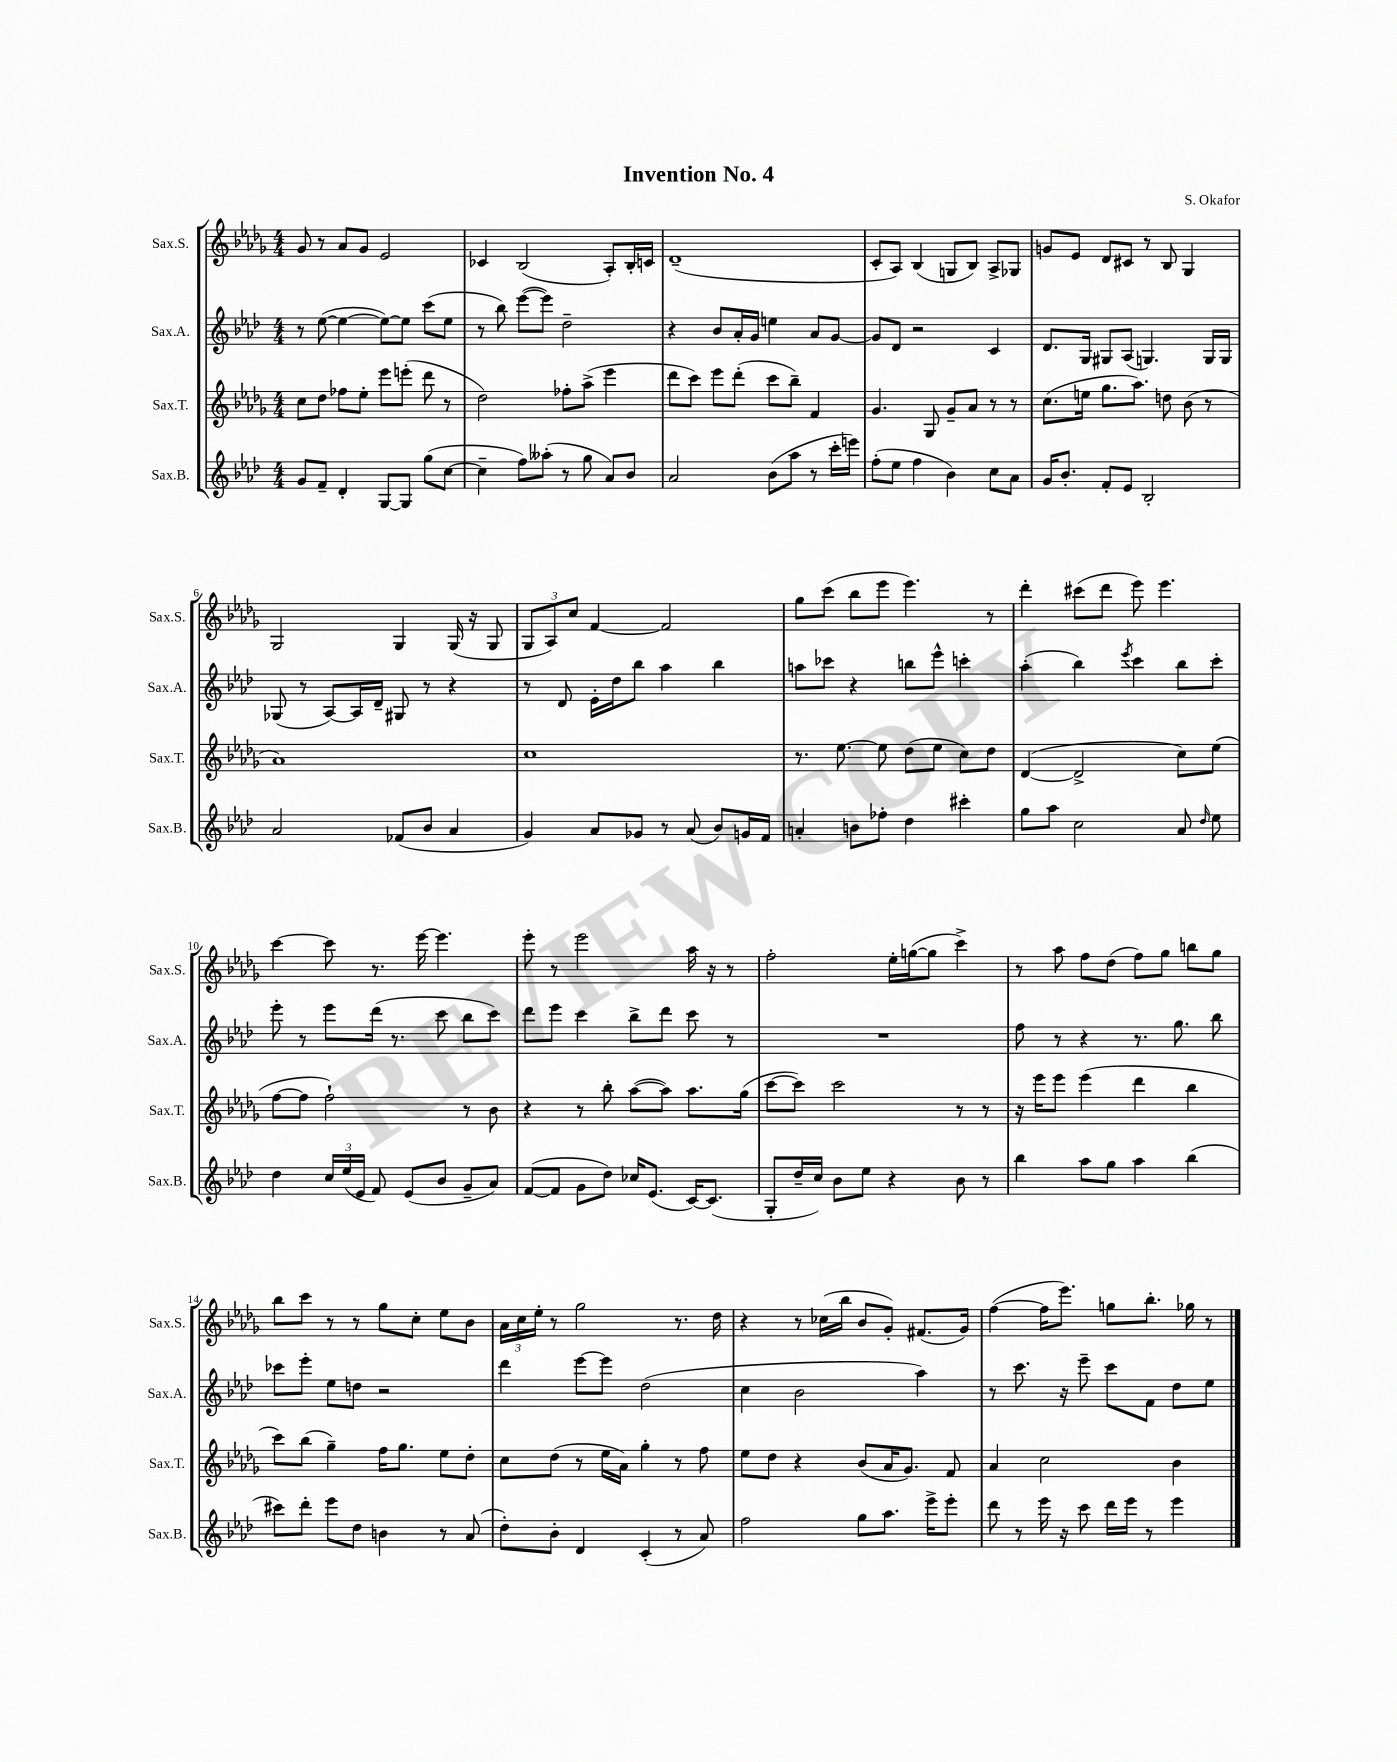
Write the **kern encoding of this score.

**kern	**kern	**kern	**kern
*part4	*part3	*part2	*part1
*staff4	*staff3	*staff2	*staff1
*I"Sax.B.	*I"Sax.T.	*I"Sax.A.	*I"Sax.S.
*I'Sax.B.	*I'Sax.T.	*I'Sax.A.	*I'Sax.S.
*clefG2	*clefG2	*clefG2	*clefG2
*k[b-e-a-d-]	*k[b-e-a-d-g-]	*k[b-e-a-d-]	*k[b-e-a-d-g-]
*M4/4	*M4/4	*M4/4	*M4/4
=1	=1	=1	=1
8g/L	8cc\L	8r	8g-/
8f~/J	8dd-\J	([8ee-\	8r
4d-'/	8ff-X\L	4ee-\_	8a-/L
.	8ee-'\J	.	8g-/J
[8G/L	8eee-\L	8ee-\L_)	2e-/
8G/J]	(8eeen'\J	8ee-\J]	.
(8gg\L	8ddd-\	(8ccc\L	.
[8cc\J	8r	8ee-\J	.
=2	=2	=2	=2
4cc~\]	2dd-\)	8r	4c-X/
.	.	8bb-\)	.
8ff\L)	.	([8eee-\L	(2B-/
(8aa--X'\J	.	8eee-\J])	.
8r	8ff-X'\L	2dd-~\	.
8gg\	(8aa-^\J	.	.
8a-/L)	4eee-\	.	8A-'/L)
8b-/J	.	.	16B-'/L
.	.	.	16cn/JJ
=3	=3	=3	=3
2a-/	8ddd-\L	4r	(1d-~
.	8ccc\J)	.	.
.	8eee-\L	8b-/L	.
.	(8ddd-'\J	16a-'/L	.
.	.	16g/JJ	.
(8b-\L	8ccc\L	4een\	.
8aa-\J	8bb-~\J)	.	.
8r	4f/	8a-/L	.
16ccc'\LL	.	[8g/J	.
16eeen\JJ)	.	.	.
=4	=4	=4	=4
(8ff'\L	4.g-/	8g/L]	8c'/L
8ee-\J	.	8d-/J	8A-/J)
4ff\	.	2r	(4B-/
.	8G-/	.	.
4b-\)	8g-~/L	.	8Gn/L
.	8a-/J	.	8B-/J)
8cc\L	8r	4c/	8A-^/L
8a-\J	8r	.	8G-X/J
=5	=5	=5	=5
16g/KL	(8.cc\L	8.d-/L	8gn/L
8.b-'/J	.	.	.
.	.	.	8e-/J
.	16een\Jk	16G/Jk	.
8f'/L	8.gg-\L	8G#X/L	8d-/L
8e-/J	.	(8A-/J	8c#X/J
.	8.aa-\J)	.	.
2B-'/	.	4.Gn/)	8r
.	8ddn\	.	8B-/
.	(8b-\	.	4G-/
.	8r	16G/LL	.
.	.	16G/JJ	.
!!LO:LB:g=z
=6	=6	=6	=6
2a-/	1a-)	(8G-X/	2G-/
.	.	8r	.
.	.	[8A-/L)	.
.	.	16A-/L]	.
.	.	16d-~/JJ	.
(8f-X/L	.	8G#X/	4G-/
8b-/J	.	8r	.
4a-/	.	4r	(16G-/
.	.	.	16r
.	.	.	8G-/
=7	=7	=7	=7
4g/)	1cc	8r	12G-/L
.	.	.	12A-/)
.	.	8d-/	.
.	.	.	12cc/J
8a-/L	.	16e-'\LL	[4f/
.	.	16dd-\J	.
8g-X/J	.	8bb-\J	.
8r	.	4aa-\	2f/]
(8a-/	.	.	.
8b-/L)	.	4bb-\	.
16gn/L	.	.	.
16f/JJ	.	.	.
=8	=8	=8	=8
4an'/	8.r	8aan\L	8gg-\L
.	.	8ccc-X\J	(8ccc\J
.	[8.ee-\	.	.
8bn\L	.	4r	8bb-\L
8ff-X'\J	8ee-\]	.	8eee-\J
4dd-\	(8dd-\L	8bbn\L	4.eee-\)
.	8ee-\J	8eee-^^\J	.
4ccc#X'\	8cc\L)	4cccn'\	.
.	8dd-\J	.	8r
=9	=9	=9	=9
8gg\L	([4d-/	(4aa-'\	4ddd-'\
8aa-\J	.	.	.
2cc\	2d-^/]	4bb-\)	(8ccc#X\L
.	.	.	8ddd-\J
.	.	8qeee-/	.
.	.	4ccc\	8eee-\)
.	.	.	4.eee-\
8a-/	8cc\L)	8bb-\L	.
16qqdd-/	.	.	.
8ee-\	(8ee-\J	8ccc'\J	.
!!LO:LB:g=z
=10	=10	=10	=10
4dd-\	[8ff\L	8eee-'\	[4ccc\
.	8ff\J]	8r	.
24cc/LL	2ff`\)	8eee-\L	8ccc\]
(24ee-/	.	.	.
24e-/JJ	.	.	.
8f/)	.	(16ddd-\Jk	8.r
.	.	8.r	.
(8e-/L	.	.	.
.	.	.	[16eee-\
8b-/J	.	8ccc\	4.eee-\]
8g~/L	8r	8bb-\L	.
8a-/J)	8b-\	8ccc\J)	.
=11	=11	=11	=11
([8f/L	4r	8ddd-\L	8eee-'\
8f/J]	.	8eee-\J	8r
8g\L	8r	4ccc\	2eee-\
8dd-\J)	8bb-'\	.	.
16cc-X/KL	([8aa-\L	8bb-^\L	.
(8.e-/J	.	.	.
.	8aa-\J])	8ddd-\J	.
[16c/KL)	8.aa-\L	8ccc\	16aa-\
(8.c/J]	.	.	16r
.	.	8r	8r
.	(16gg-\Jk	.	.
=12	=12	=12	=12
8G'/L	[8ccc\L	1r	2ff'\
16dd-~/L	8ccc\J])	.	.
16cc/JJ)	.	.	.
8b-\L	2ccc\	.	.
8ee-\J	.	.	.
4r	.	.	16ee-'\LL
.	.	.	([16ggn\J
.	.	.	8gg\J]
8b-\	8r	.	4ccc^\)
8r	8r	.	.
=13	=13	=13	=13
4bb-\	16r	8ff\	8r
.	16eee-\KL	.	.
.	8eee-\J	8r	8aa-\
8aa-\L	(4eee-\	4r	8ff\L
8gg\J	.	.	(8dd-\J
4aa-\	4ddd-\	8.r	8ff\L)
.	.	.	8gg-\J
.	.	8.gg\	.
(4bb-\	4bb-\	.	8bbn\L
.	.	8bb-\	8gg-\J
!!LO:LB:g=z
=14	=14	=14	=14
8ccc#X\L)	8ccc\L)	8ccc-X\L	8bb-\L
8ddd-'\J	(8bb-\J	8eee-'\J	8ccc\J
8eee-\L	4gg-~\)	8ee-\L	8r
8dd-\J	.	8ddn\J	8r
4bn\	16ff\KL	2r	8gg-\L
.	8.gg-\J	.	.
.	.	.	8cc'\J
8r	8ee-\L	.	8ee-\L
(8a-/	8dd-'\J	.	8b-\J
=15	=15	=15	=15
8dd-'\L)	8cc\L	4ddd-\	24a-\LL
.	.	.	24cc\
.	.	.	24ee-'\JJ
8b-'\J	(8dd-\J	.	8r
4d-/	8r	[8eee-\L	2gg-\
.	16ee-\LL	8eee-\J]	.
.	16a-\JJ)	.	.
(4c'/	4gg-'\	(2dd-\	.
8r	8r	.	8.r
8a-/)	8ff\	.	.
.	.	.	16dd-\
=16	=16	=16	=16
2ff\	8ee-\L	4cc\	4r
.	8dd-\J	.	.
.	4r	2b-\	8r
.	.	.	(16cc-X\LL
.	.	.	16bb-\JJ
8gg\L	(8b-/L	.	8b-/L
8.aa-\J	16a-/K	.	8g-'/J)
.	8.g-/J)	.	.
.	.	4aa-\)	(8.f#X/L
16eee-^\KL	.	.	.
8eee-'\J	8f/	.	.
.	.	.	16g-/Jk)
=17	=17	=17	=17
8ddd-\	4a-/	8r	([4ff\
8r	.	8.ccc\	.
16eee-\	2cc\	.	16ff\KL]
16r	.	16r	8.eee-\J)
8ccc\	.	8eee-~\	.
16ddd-\LL	.	8ccc\L	8ggn\L
16eee-\JJ	.	.	.
8r	.	8f\J	8.bb-'\J
4eee-\	4b-\	8dd-\L	.
.	.	.	16gg-X\
.	.	8ee-\J	8r
==	==	==	==
*-	*-	*-	*-
